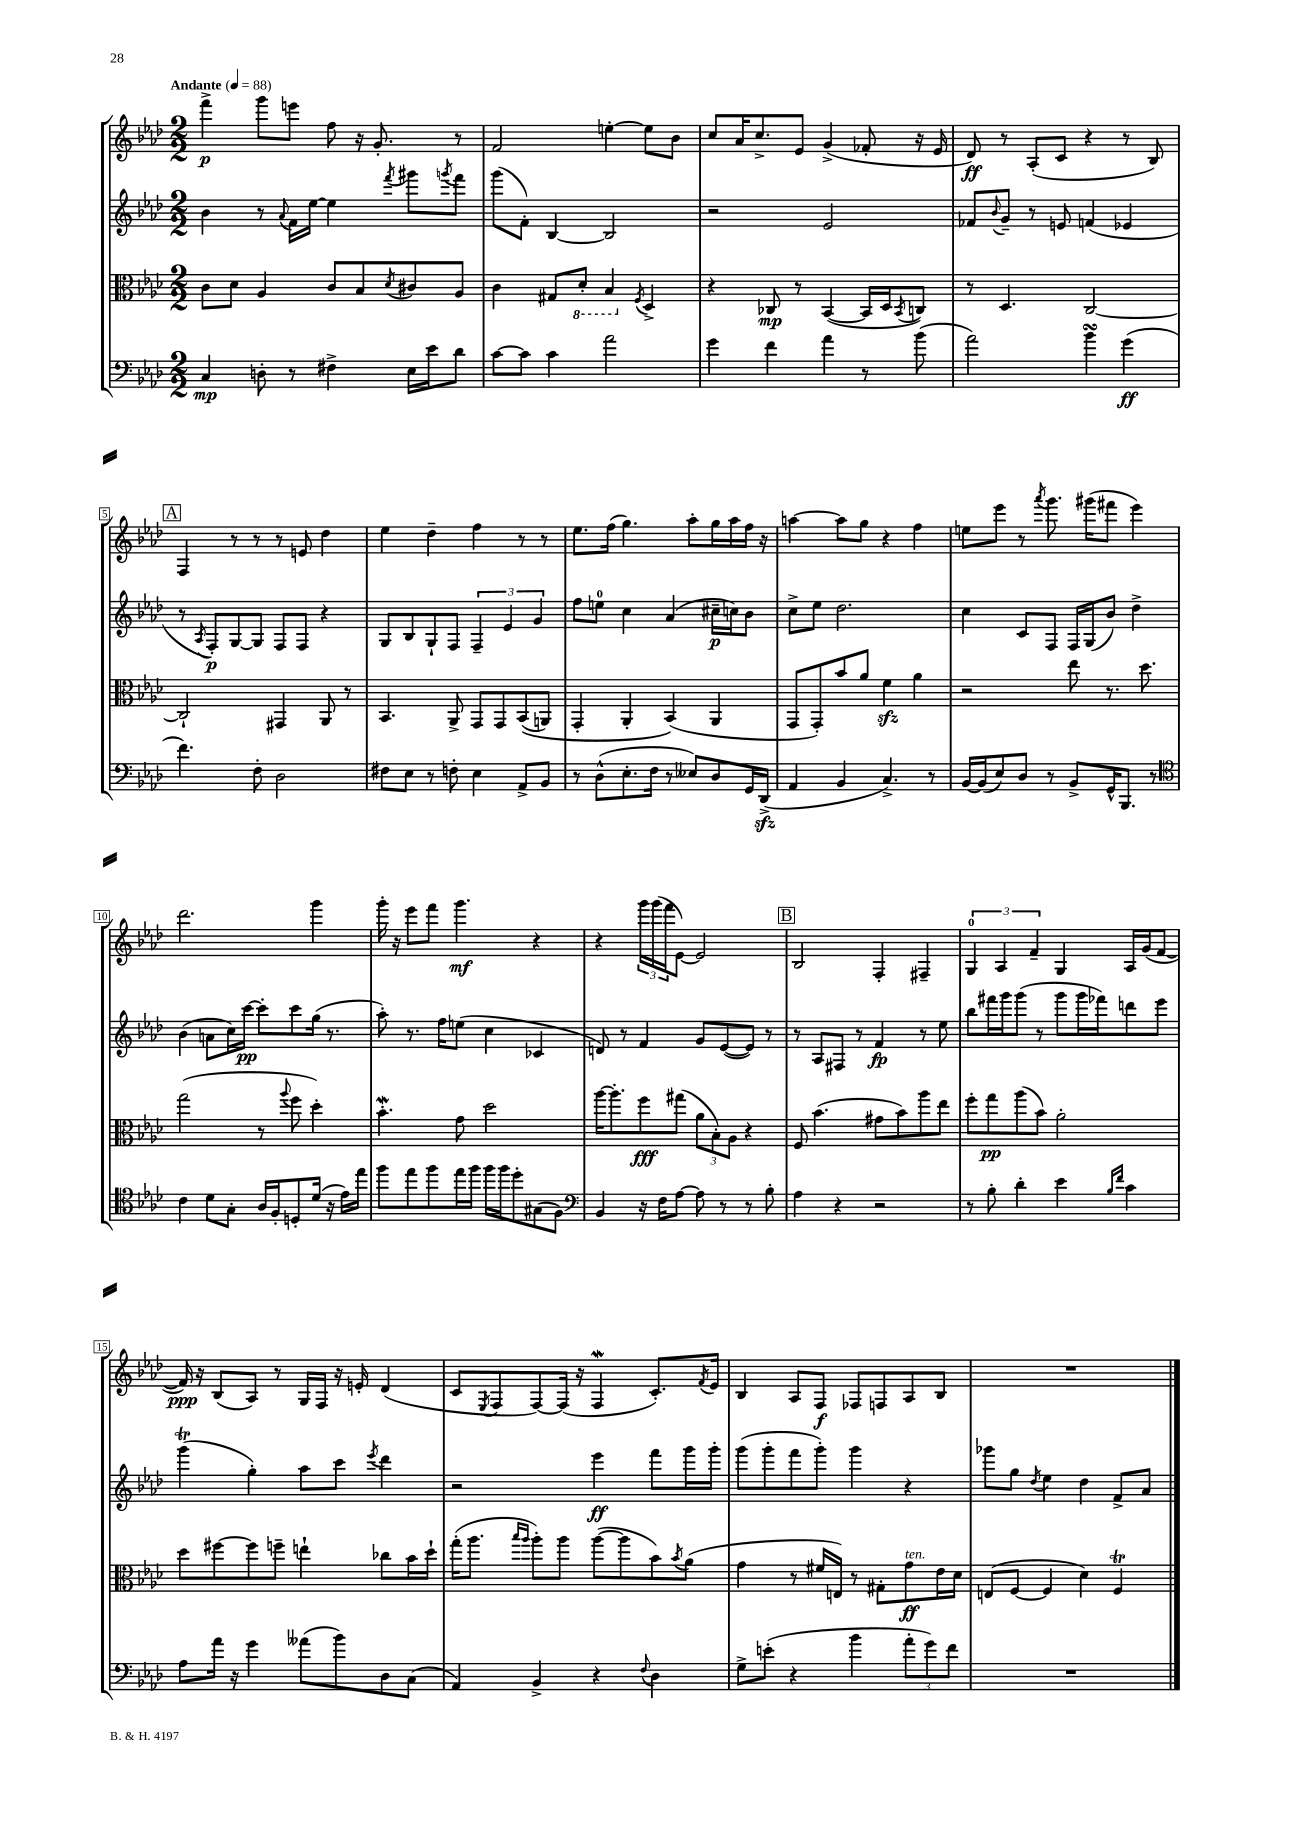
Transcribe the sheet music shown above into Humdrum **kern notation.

**kern	**dynam	**kern	**dynam	**kern	**dynam	**kern	**dynam
*part4	*part4	*part3	*part3	*part2	*part2	*part1	*part1
*staff4	*staff4	*staff3	*staff3	*staff2	*staff2	*staff1	*staff1
*clefF4	*	*clefC3	*	*clefG2	*	*clefG2	*
*k[b-e-a-d-]	*	*k[b-e-a-d-]	*	*k[b-e-a-d-]	*	*k[b-e-a-d-]	*
*M2/2	*	*M2/2	*	*M2/2	*	*M2/2	*
*MM88	*	*MM88	*	*MM88	*	*MM88	*
=1	=1	=1	=1	=1	=1	=1	=1
!	!	!	!	!	!	!LO:TX:a:B:t=Andante	!
4C/	mp	8c\L	.	4b-\	.	4fff^\	p
.	.	8d-\J	.	.	.	.	.
8Dn'\	.	4A-/	.	8r	.	8ggg\L	.
.	.	.	.	8qqa-/	.	.	.
8r	.	.	.	16f\LL	.	8eeen\J	.
.	.	.	.	[16ee-\JJ	.	.	.
4F#X^\	.	8c/L	.	4ee-\]	.	8ff\	.
.	.	8B-/	.	.	.	16r	.
.	.	.	.	.	.	8.g'/	.
.	.	8qd-/	.	8qfff/	.	.	.
16E-\LL	.	8c#X/	.	8ggg#X\L	.	.	.
16e-\J	.	.	.	.	.	.	.
.	.	.	.	8qgggn/	.	.	.
8d-\J	.	8A-/J	.	8fff\J	.	8r	.
=2	=2	=2	=2	=2	=2	=2	=2
[8c\L	.	4c\	.	(8ggg\L	.	2f/	.
8c\J]	.	.	.	8f'\J)	.	.	.
4c\	.	8G#X/L	.	[4B-/	.	.	.
*	*	*8ba	*	*	*	*	*
.	.	8D-'/J	.	.	.	.	.
2a-\	.	4BB-/	.	2B-/]	.	[4een'\	.
*	*	*X8ba	*	*	*	*	*
.	.	8qF/	.	.	.	.	.
.	.	4D-^/	.	.	.	8ee\L]	.
.	.	.	.	.	.	8b-\J	.
=3	=3	=3	=3	=3	=3	=3	=3
4g\	.	4r	.	2r	.	8cc/L	.
.	.	.	.	.	.	16a-/K	.
.	.	.	.	.	.	8.cc^/	.
4f\	.	8C-X/	mp	.	.	.	.
.	.	8r	.	.	.	8e-/J	.
4a-\	.	([4BB-/	.	2e-/	.	(4g^/	.
8r	.	16BB-/LL]	.	.	.	8f-X'/	.
.	.	16D-/J	.	.	.	.	.
.	.	8qBB-/	.	.	.	.	.
(8b-\	.	8Cn/J)	.	.	.	16r	.
.	.	.	.	.	.	16e-/	.
=4	=4	=4	=4	=4	=4	=4	=4
2a-\)	.	8r	.	8f-X/L	.	8d-/)	ff
.	.	.	.	8qqb-/	.	.	.
.	.	4.D-/	.	8g~/J	.	8r	.
.	.	.	.	8r	.	(8A-'/L	.
.	.	.	.	8en/	.	8c/J	.
4b-sSSS\	.	[2C/	.	(4fn/	.	4r	.
(4g\	ff	.	.	4e-X/	.	8r	.
.	.	.	.	.	.	8B-/)	.
!!LO:LB:g=z
!!LO:REH:place=s1:t=A
=5	=5	=5	=5	=5	=5	=5	=5
4.f\)	.	2C`/]	.	8r	.	4F/	.
.	.	.	.	8qA-/	.	.	.
.	.	.	.	8F'/L)	p	.	.
.	.	.	.	[8G/	.	8r	.
8F'\	.	.	.	8G/J]	.	8r	.
2D-\	.	4GG#X/	.	8F/L	.	8r	.
.	.	.	.	8F/J	.	8en/	.
.	.	8AA-/	.	4r	.	4dd-\	.
.	.	8r	.	.	.	.	.
=6	=6	=6	=6	=6	=6	=6	=6
8F#X\L	.	4.BB-/	.	8G/L	.	4ee-\	.
8E-\J	.	.	.	8B-/	.	.	.
8r	.	.	.	8G`/	.	4dd-~\	.
8Fn'\	.	8AA-^/	.	8F/J	.	.	.
4E-\	.	8GG/L	.	6F~/	.	4ff\	.
.	.	8GG/	.	.	.	.	.
.	.	.	.	6e-/	.	.	.
8AA-^/L	.	((8BB-/	.	.	.	8r	.
.	.	.	.	6g/	.	.	.
8BB-/J	.	8AAn/J)	.	.	.	8r	.
=7	=7	=7	=7	=7	=7	=7	=7
8r	.	4GG'/	.	8ff\L	.	8.ee-\L	.
(8D-^^\L	.	.	.	8een\J	.	.	.
.	.	.	.	.	.	(16ff\Jk	.
8.E-'\	.	4AA-'/	.	4cc\	.	4.gg\)	.
16F\Jk	.	.	.	.	.	.	.
8r	.	(4BB-/)	.	(4a-/	.	.	.
8E--X/L)	.	.	.	.	.	8aa-'\L	.
8D-/	.	4AA-/	.	16cc#X~\LL	p	16gg\L	.
.	.	.	.	16ccn\J)	.	16aa-\	.
16GG/L	.	.	.	8b-\J	.	16ff\JJ	.
(16DD-zz^/JJ	.	.	.	.	.	16r	.
=8	=8	=8	=8	=8	=8	=8	=8
4AA-/	.	8GG/L	.	8cc^\L	.	[4aan\	.
.	.	8GG'/)	.	8ee-\J	.	.	.
4BB-/	.	8b-/	.	2.dd-\	.	8aa\L]	.
.	.	8a-/J	.	.	.	8gg\J	.
4.C^/)	.	4fzz\	.	.	.	4r	.
.	.	4a-\	.	.	.	4ff\	.
8r	.	.	.	.	.	.	.
=9	=9	=9	=9	=9	=9	=9	=9
[16BB-/LL	.	2r	.	4cc\	.	8een\L	.
(16BB-/J]	.	.	.	.	.	.	.
8E-/)	.	.	.	.	.	8eee-\J	.
8D-/J	.	.	.	8c/L	.	8r	.
.	.	.	.	.	.	8qaaa-/	.
8r	.	.	.	8F/J	.	8.ggg\	.
8BB-^/L	.	8ee-\	.	16F/LL	.	.	.
.	.	.	.	(16G/J	.	(16ggg#X\KL	.
16GG^^/K	.	8.r	.	8b-/J)	.	8fff#X\J	.
8.BBB-/J	.	.	.	.	.	.	.
.	.	.	.	4dd-^\	.	4eee-\)	.
.	.	8.dd-\	.	.	.	.	.
8r	.	.	.	.	.	.	.
!!LO:LB:g=z
=10	=10	=10	=10	=10	=10	=10	=10
*clefC4	*	*	*	*	*	*	*
4c\	.	(2gg\	.	(4b-\	.	2.ddd-\	.
8d-\L	.	.	.	8an\L	.	.	.
8G'\J	.	.	.	16cc\L)	.	.	.
.	.	.	.	[16ccc\JJ	pp	.	.
16A-/LL	.	8r	.	8ccc'\L]	.	.	.
16F'/J	.	.	.	.	.	.	.
.	.	8qqaa-/	.	.	.	.	.
8Dn'/	.	8ff\	.	8ccc\	.	.	.
(16d-/Jk	.	4dd-'\)	.	(16gg\Jk	.	4ggg\	.
16r	.	.	.	8.r	.	.	.
16e-\LL)	.	.	.	.	.	.	.
16ee-\JJ	.	.	.	.	.	.	.
=11	=11	=11	=11	=11	=11	=11	=11
8ff\L	.	4.b-W'\	.	8aa-'\)	.	16ggg'\	.
.	.	.	.	.	.	16r	.
8ee-\	.	.	.	8.r	.	8eee-\L	.
8ff\	.	.	.	.	.	8fff\J	.
.	.	.	.	16ff\KL	.	.	.
16ee-\L	.	8g\	.	(8een\J	.	4.ggg\	mf
16ff\JJ	.	.	.	.	.	.	.
16ff\LL	.	2dd-\	.	4cc\	.	.	.
16ff\J	.	.	.	.	.	.	.
8dd-'\	.	.	.	.	.	.	.
(8G#X\	.	.	.	4c-X/	.	4r	.
8F\J)	.	.	.	.	.	.	.
=12	=12	=12	=12	=12	=12	=12	=12
*clefF4	*	*	*	*	*	*	*
4BB-/	.	[16aa-\KL	.	8dn/)	.	4r	.
.	.	8.aa-'\]	.	.	.	.	.
.	.	.	.	8r	.	.	.
16r	.	8ff\	fff	4f/	.	24ggg\LL	.
.	.	.	.	.	.	(24ggg\	.
16F\KL	.	.	.	.	.	.	.
.	.	.	.	.	.	24fff\J	.
[8A-\J	.	(8gg#X\J	.	.	.	[8e-\J)	.
8A-\]	.	12a-\L	.	8g/L	.	2e-/]	.
.	.	12B-'\)	.	.	.	.	.
8r	.	.	.	([8e-/	.	.	.
.	.	12A-\J	.	.	.	.	.
8r	.	4r	.	8e-/J])	.	.	.
8B-'\	.	.	.	8r	.	.	.
!!LO:REH:place=s1:t=B
=13	=13	=13	=13	=13	=13	=13	=13
4A-\	.	8F/	.	8r	.	2B-/	.
.	.	(4.b-\	.	8A-/L	.	.	.
4r	.	.	.	8F#X/J	.	.	.
.	.	.	.	8r	.	.	.
2r	.	8g#X\L	.	4f/	fp	4F'/	.
.	.	8b-\)	.	.	.	.	.
.	.	8aa-\	.	8r	.	4F#X~/	.
.	.	8ee-\J	.	8ee-\	.	.	.
=14	=14	=14	=14	=14	=14	=14	=14
8r	.	8ff'\L	.	8bb-\L	.	6G/	.
8B-'\	.	8gg\	pp	16fff#X\L	.	.	.
.	.	.	.	.	.	6A-/	.
.	.	.	.	16ggg\J	.	.	.
4d-'\	.	(8aa-\	.	(8ggg\J	.	.	.
.	.	.	.	.	.	6f~/	.
.	.	8b-\J)	.	8r	.	.	.
4e-\	.	2a-'\	.	8ggg\L	.	4G/	.
.	.	.	.	16ggg\L	.	.	.
.	.	.	.	16fff-X\J)	.	.	.
16qqB-/LL	.	.	.	.	.	.	.
16qqf/JJ	.	.	.	.	.	.	.
4c\	.	.	.	8dddn\	.	16A-/LL	.
.	.	.	.	.	.	(16g/J	.
.	.	.	.	8eee-\J	.	[8f/J	.
!!LO:LB:g=z
=15	=15	=15	=15	=15	=15	=15	=15
8A-\L	.	8dd-\L	.	(4gggt\	.	16f/])	ppp
.	.	.	.	.	.	16r	.
16a-\Jk	.	[8ff#X\	.	.	.	(8B-/L	.
16r	.	.	.	.	.	.	.
4g\	.	8ff#\]	.	4gg'\)	.	8A-/J)	.
.	.	8ffn~\J	.	.	.	8r	.
(8a--X\L	.	4een`\	.	8aa-\L	.	16G/LL	.
.	.	.	.	.	.	16F/JJ	.
8b-\)	.	.	.	8ccc\J	.	16r	.
.	.	.	.	.	.	16en'/	.
.	.	.	.	8qeee-/	.	.	.
8D-\	.	8cc-X\L	.	4ddd-\	.	(4d-/	.
(8C\J	.	16b-\L	.	.	.	.	.
.	.	16dd-`\JJ	.	.	.	.	.
=16	=16	=16	=16	=16	=16	=16	=16
4AA-/)	.	(16gg'\KL	.	2r	.	8c/L	.
.	.	8.aa-\J	.	.	.	.	.
.	.	.	.	.	.	8qE-/	.
.	.	.	.	.	.	8F/	.
.	.	16qqbb-/LL	.	.	.	.	.
.	.	16qqaa-/JJ	.	.	.	.	.
4BB-^/	.	8aa-'\L)	.	.	.	[8F/)	.
.	.	8aa-\J	.	.	.	(16F/Jk]	.
.	.	.	.	.	.	16r	.
4r	.	([8aa-\L	.	4eee-\	ff	4FW/	.
.	.	8aa-\]	.	.	.	.	.
8qqF/	.	.	.	.	.	.	.
4D-\	.	8b-\)	.	8fff\L	.	8.c'/L)	.
.	.	8qb-/	.	.	.	.	.
.	.	(8a-\J	.	16ggg\L	.	.	.
.	.	.	.	.	.	8qf/	.
.	.	.	.	16ggg'\JJ	.	16e-/Jk	.
=17	=17	=17	=17	=17	=17	=17	=17
8G^\L	.	4g\	.	(8ggg\L	.	4B-/	.
(8en'\J	.	.	.	8ggg'\	.	.	.
4r	.	8r	.	8fff\	.	8A-/L	.
.	.	16f#X/LL	.	8ggg'\J)	.	8F/J	f
.	.	16En/JJ)	.	.	.	.	.
4b-\	.	8r	.	4ggg\	.	8F-X/L	.
.	.	8G#X'\L	.	.	.	8Fn/	.
!	!	!LO:TX:a:i:t=ten.	!	!	!	!	!
12a-'\L	.	8g\	ff	4r	.	8A-/	.
12g\)	.	.	.	.	.	.	.
.	.	16e-\L	.	.	.	8B-/J	.
12f\J	.	.	.	.	.	.	.
.	.	16d-\JJ	.	.	.	.	.
=18	=18	=18	=18	=18	=18	=18	=18
1r	.	(8En/L	.	8ggg-X\L	.	1r	.
.	.	[8F/J	.	8gg\J	.	.	.
.	.	.	.	8qdd-/	.	.	.
.	.	4F/]	.	4ee-\	.	.	.
.	.	4d-\)	.	4dd-\	.	.	.
.	.	4FT/	.	8f^/L	.	.	.
.	.	.	.	8a-/J	.	.	.
==	==	==	==	==	==	==	==
*-	*-	*-	*-	*-	*-	*-	*-
